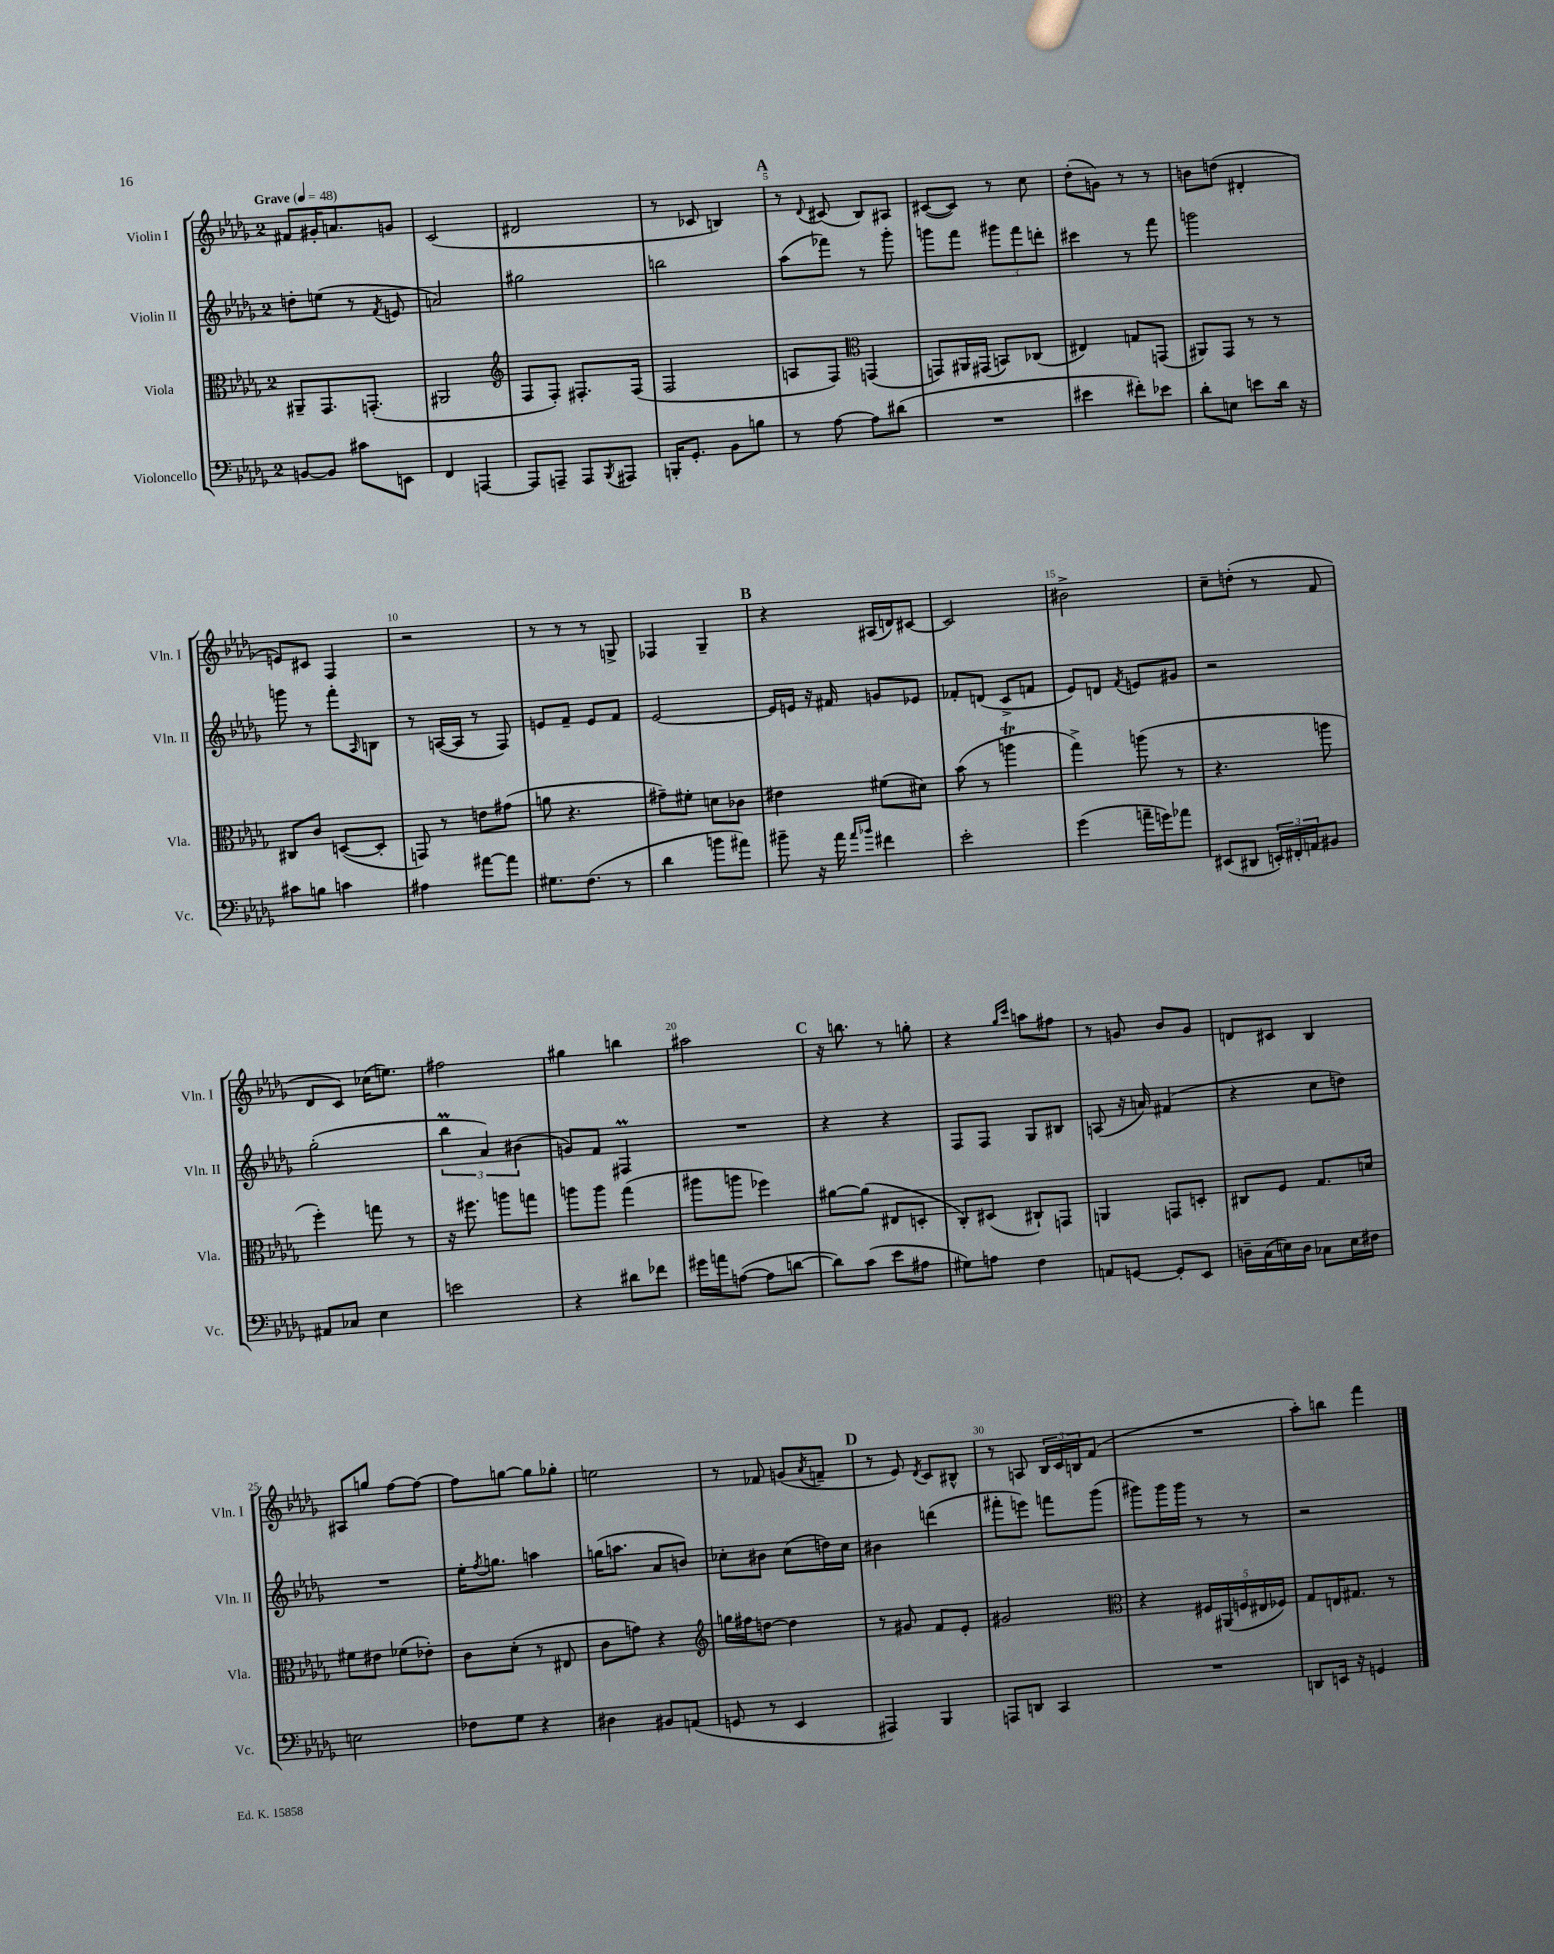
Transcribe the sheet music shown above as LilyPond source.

<<
\new StaffGroup <<
\new Staff = "s0" \with { instrumentName = "Violin I" shortInstrumentName = "Vln. I" } {
    \clef treble \key des \major \once \override Staff.TimeSignature.style = #'single-digit \time 2/4 \tempo "Grave" 4 = 48
    fis'8 gis'16-. a'8. g'8 |
    c'2( |
    dis'2 |
    r8 ces'8 b4) |
    \mark \markup { \bold "A" } r8 \appoggiatura { des'8 } cis'8( bes8) ais8 |
    cis'8~( cis'8) r8 c''8 |
    des''8-.( g'8) r8 r8 |
    b'8 d''8( dis'4-. |
    e'8) cis'8 f4 |
    r2 |
    r8 r8 r8 g8-> |
    fes4 ges4-- |
    \mark \markup { \bold "B" } r4 ais16( d'16) cis'8~ |
    cis'2 |
    bis'2-> |
    c''8-- d''8-.( r8 f'8 |
    des'8 c'8) ces''16( e''8.) |
    fis''2 |
    gis''4 b''4 |
    ais''2 |
    \mark \markup { \bold "C" } r16 b''8. r8 g''8-. |
    r4 \grace { ges''16 c'''16 } a''8 fis''8 |
    r8 g'8 bes'8 g'8 |
    d'8 cis'8 bes4 |
    ais8 g''8 f''8~ f''8~ |
    f''8 g''8~ g''8 ges''8-. |
    e''2 |
    r8 fes'8 g'8( \acciaccatura { aes'8 } f'8-- |
    \mark \markup { \bold "D" } r8 ees'8) \acciaccatura { des'8 } c'8 bis8-^ |
    r8 a8 \tuplet 3/2 { bes16 c'16 b16 } f'8( |
    R2 |
    aes''8-.) b''8 f'''4 \bar "|." |
}
\new Staff = "s1" \with { instrumentName = "Violin II" shortInstrumentName = "Vln. II" } {
    \clef treble \key des \major \once \override Staff.TimeSignature.style = #'single-digit \time 2/4
    d''8-. e''8( r8 \acciaccatura { f'8 } e'8 |
    a'2) |
    gis''2 |
    b''2 |
    \mark \markup { \bold "A" } aes''8( fes'''8) r8 ges'''8-. |
    g'''8 f'''8 \tuplet 3/2 { gis'''8 f'''8 d'''8-. } |
    cis'''4 r8 f'''8 |
    g'''2 |
    g'''8 r8 f'''8-. \grace { aes16 } b8 |
    r8 a16~( a16 r8 f8) |
    e'8 f'8-- e'8 f'8 |
    ees'2~ |
    \mark \markup { \bold "B" } ees'16 e'16 r16 fis'16 g'8 ees'8 |
    fes'8-. d'8( c'8-> f'8 |
    ees'8) d'8 \acciaccatura { f'8 } e'8 gis'8 |
    r2 |
    ges''2-.( |
    \tuplet 3/2 { bes''4\prall aes'4) bis'4( } |
    g'8) f'8 fis4\prall |
    R2 |
    \mark \markup { \bold "C" } r4 r4 |
    f8 f8 ges8 bis8 |
    a8( r16 a'16) fis'4( |
    r4 c''8 d''8) |
    R2 |
    ees''16-. \acciaccatura { f''8 } g''8. a''4 |
    g''16( a''8. aes'8 b'8) |
    ces''8-. bis'8 ces''8( d''16) ces''16 |
    \mark \markup { \bold "D" } bis'4 d'''4( |
    fis'''8-. e'''8) f'''8 ges'''8( |
    gis'''8) gis'''16 gis'''16 r8 r8 |
    r2 \bar "|." |
}
\new Staff = "s2" \with { instrumentName = "Viola" shortInstrumentName = "Vla." } {
    \clef alto \key des \major \once \override Staff.TimeSignature.style = #'single-digit \time 2/4
    ais,8-- ges,8. g,8.-.( |
    ais,2 |
    \clef treble f8 f8-.) fis8.-. fis16( |
    f2 |
    \mark \markup { \bold "A" } a8 f8) \clef alto g,4( |
    g,8) ais,16 gis,16( b,8) ces8( |
    eis4) g8 g,8( |
    ais,8) ges,8 r8 r8 |
    cis8 c'8 d8~( d8-. |
    g,8) r8 e'8 gis'8( |
    a'8 r4. |
    gis'8--) fis'8-. d'8 ces'8 |
    \mark \markup { \bold "B" } eis'4 fis'8( dis'8) |
    bes'8( r8 a''4\trill |
    ges''4->) a''8( r8 |
    r4. a''8 |
    f''4-.) g''8 r8 |
    r16 fis''8. a''8 g''8 |
    a''8 a''8 ges''4( |
    ais''8 a''8 fes''4) |
    \mark \markup { \bold "C" } ais'8~ ais'8( eis8 d8-. |
    c8-.) dis8( cis8-!) g,8 |
    a,4 g,8 d8-. |
    cis8 f8 ges8. d'16 |
    fis'8 eis'8 fes'8( ees'8-.) |
    c'8 des'8-.( r8 eis8 |
    c'8 g'8) r4 |
    \clef treble g''16 fis''16 d''8~ d''4 |
    \mark \markup { \bold "D" } r8 gis'8 f'8 ees'8-. |
    gis'2 |
    \clef alto r4 \tuplet 5/4 { fis16 ais,16( f16 eis16 fes16) } |
    ges8 e16 gis8. r8 \bar "|." |
}
\new Staff = "s3" \with { instrumentName = "Violoncello" shortInstrumentName = "Vc." } {
    \clef bass \key des \major \once \override Staff.TimeSignature.style = #'single-digit \time 2/4
    b,8~ b,8 cis'8 e,8 |
    f,4 a,,4~ |
    a,,8 a,,8-- a,,8 \acciaccatura { bes,,8 } ais,,8 |
    b,,16-. ges,8.-. bes,8 b8 |
    \mark \markup { \bold "A" } r8 aes8~ aes8 dis'8( |
    R2 |
    eis'4 fis'8-.) ees'8 |
    des'8-. e8 e'8 des'16 r16 |
    cis'8 b8 c'4 |
    ais4 ais'8~ ais'8 |
    gis8. f8.( r8 |
    des'4 b'8 ais'8) |
    \mark \markup { \bold "B" } bis'8-- r16 aes'16 \grace { aes'16 bes'16 } fis'4 |
    ees'2-. |
    ges'4( a'16-- g'16) aes'8 |
    eis,8( dis,8 \tuplet 3/2 { e,16-.) fis,16-. a,16 } bis,8 |
    ais,8 ces8 ees4 |
    e'2 |
    r4 dis'8 fes'8 |
    gis'16 a'16 a8~( a8 d'8~ |
    \mark \markup { \bold "C" } d'8) c'8( ees'8 ais8 |
    gis8) a8 f4 |
    a,8 g,8~ g,8-. ees,8 |
    d16-- c16( e16) d16 ces8 e16 fis16 |
    e2 |
    fes8 ges8 r4 |
    dis4 bis,8 a,8( |
    g,8 r8 ees,4 |
    \mark \markup { \bold "D" } ais,,4) bes,,4 |
    a,,8 d,8 c,4 |
    R2 |
    d,8 e,16 r16 g,4 \bar "|." |
}
>>
>>
\layout { \context { \Score \override BarNumber.break-visibility = ##(#f #t #t) barNumberVisibility = #(every-nth-bar-number-visible 5) } }
